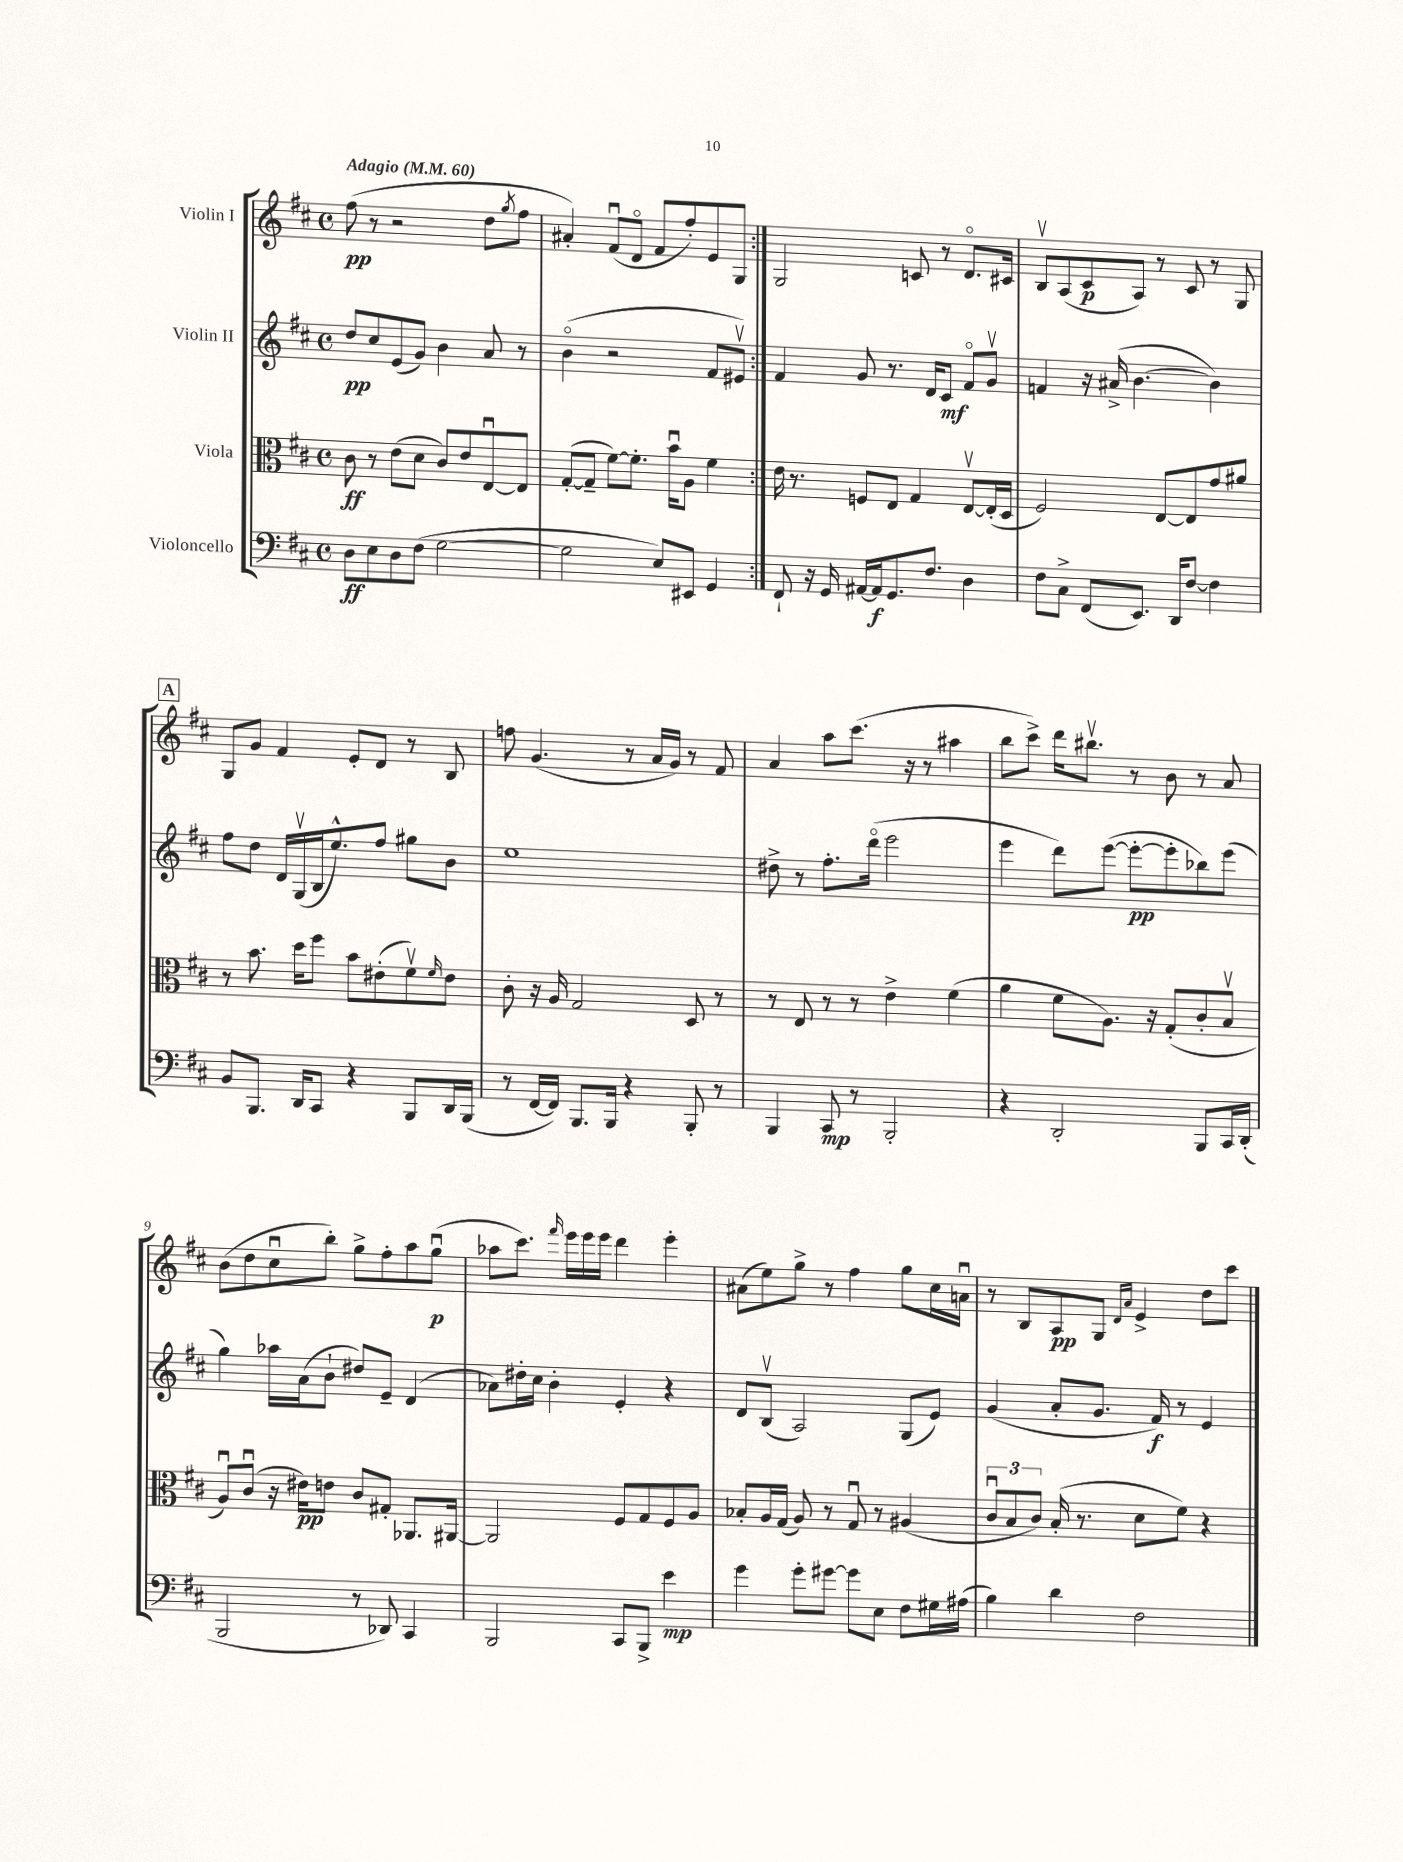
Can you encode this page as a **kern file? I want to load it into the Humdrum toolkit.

**kern	**kern	**kern	**kern
*staff4	*staff3	*staff2	*staff1
*clefF4	*clefC3	*clefG2	*clefG2
*k[f#c#]	*k[f#c#]	*k[f#c#]	*k[f#c#]
*M4/4	*M4/4	*M4/4	*M4/4
*met(c)	*met(c)	*met(c)	*met(c)
*MM60	*MM60	*MM60	*MM60
8D\L	8c#\	8dd/L	(8ff#\
8E\	8r	8cc#/	8r
8D\	(8e\L	(8e/	2r
(8F#\J	8d\J	8g/J)	.
[2G\	8c#/L)	4b\	.
.	8e/	.	.
.	[8Eu/	8a/	8dd\L
.	.	.	8qgg/
.	8E/]J	8r	8ff#\J
=	=	=	=
2G\]	([8G'/L	(4bo\	4a#'/)
.	8G~/]J	.	.
.	[8f#\L)	2r	(8f#u/L
.	8.f#'\]J	.	8do/J
8E/L)	.	.	8f#/L
.	16bu\LK	.	.
8EE#/J	8A\J	.	8ff#'/)
4GG/	4f#\	8f#/L	8e/
.	.	8e#v/J)	8G/J
=:|!	=:|!	=:|!	=:|!
8FF#`/	16e\	4f#/	2G/
.	8.r	.	.
16r	.	.	.
16GG/	.	.	.
[16AA#/LL	8F/L	8g/	.
16AA#/]J	.	.	.
8.GG/	8E/J	8.r	.
.	4G/	.	8c/
8.F#/J	.	16d/LK	.
.	.	8c#/J	8r
4D\	[8Ev/L	8f#o/L	8.do/L
.	(16E'/]L	8gv/J	.
.	16D/JJ	.	16c#/Jk
=	=	=	=
8F#\L	2F#/)	4f/	8Bv/L
8C#^\J	.	.	(8A/
(8FF#/L	.	16r	8c#/
.	.	(16a#^/	.
8.EE/J)	.	[4.b\	8A/J)
.	[8E/L	.	8r
16DD/LK	.	.	.
[8F#/J	8E/]	.	8c#/
4F#\]	8g/	4b\])	8r
.	8a#/J	.	8G/
=	=	=	=
8BB/L	8r	8ff#\L	8G/L
8.BBB/J	8.b\	8dd\J	8g/J
.	.	16d/LL	4f#/
16DD/LK	16dd\LK	(16Gv/	.
8CC#/J	8ff#\J	16B/J	.
.	.	8.ee^^/)	.
4r	8b\L	.	8e'/L
.	(8e#'\	8ff#/J	8d/J
8BBB/L	8f#v\)	8gg#\L	8r
.	16qqf#/	.	.
16DD/L	8e#\J	8b\J	8B/
(16BBB/JJ	.	.	.
=	=	=	=
8r	8c#'\	1ee	8ff\
[16FF#/LL	16r	.	(4.g/
16FF#/]JJ)	16A/	.	.
8.BBB/L	2G/	.	.
16BBB/Jk	.	.	.
4r	.	.	8r
.	.	.	16a/LL
.	.	.	16g/JJ)
8BBB'/	8D/	.	8r
8r	8r	.	8f#/
=	=	=	=
4BBB/	8r	8dd#^\	4a/
.	8E/	8r	.
8CC#/	8r	8.ff#'\L	8aa\L
8r	8r	.	(8.ccc#\J
.	.	(16dddo\Jk	.
2BBB'/	4e^\	2eee\	.
.	.	.	16r
.	.	.	8r
.	(4f#\	.	4aa#\
=	=	=	=
4r	4a\	4eee\	8bb\L
.	.	.	8ccc#^\J)
2DD'/	8f#\L	8ddd\L)	16ddd\LK
.	.	.	8.bb#v\J
.	8.A\J)	([8eee\J	.
.	.	8eee'\_L	8r
.	16r	.	.
.	(8G'/L	8eee'\]	8b\
8BBB/L	8c#'/	8bb-\)	8r
16CC#/L	8Bv/J	(8eee\J	8a/
(16DD'/JJ	.	.	.
=	=	=	=
2BBB/	8Au/L)	4gg\)	(8b\L
.	(8c#u/J	.	8dd\
.	16r	16aa-\LL	8cc#u\
.	16e#\LK)	(16a\J	.
.	8e\J	8b`\J	8bb'\J)
8r	8c#/L	8dd#/L)	8gg^\L
8DD-/)	8G#'/J	8e~/J	8ff#'\
4CC#/	8.AA-/L	(4d/	8aa\
.	.	.	(8ggu\J
.	[16AA#/Jk	.	.
=	=	=	=
2BBB/	2AA#/]	8a-\L)	8aa-\L
.	.	16dd#'\L	8.ccc#\J)
.	.	16cc#\JJ	.
.	.	4b'\	.
.	.	.	16qqfff#/
.	.	.	16eee\LL
.	.	.	16eee\
.	.	.	16eee\JJ
8CC#/L	8F#/L	4e'/	4ddd\
8BBB^/J	8G/	.	.
4e\	8F#/	4r	4eee'\
.	8A/J	.	.
=	=	=	=
4g\	8B-'/L	8d/L	(8a#\L
.	16A/L	(8Bv/J	8ee\)
.	(16G/JJ	.	.
8g'\L	8A/)	2A/)	8gg^\J
[8g#\J	8r	.	8r
8g#\]L	8Gu/	.	4ff#\
8E\J	8r	.	.
8F#\L	(4A#/	(8G/L	8gg\L
16G#\L	.	8e/J)	16cc#\L
(16A#\JJ	.	.	16au\JJ
=	=	=	=
4B\)	12c#u/L	(4g/	8r
.	12B/	.	.
.	.	.	8B/L
.	12c#/J)	.	.
4d\	(16B'/	8a'/L	8A/
.	8.r	.	.
.	.	8.g/J	8G/J
.	.	.	16qqd/LL
.	.	.	16qqa/JJ
2F#\	8d\L	.	4e^/
.	.	16f#/)	.
.	8f#\J)	8r	.
.	4r	4e/	8dd\L
.	.	.	8ccc#\J
==	==	==	==
*-	*-	*-	*-
